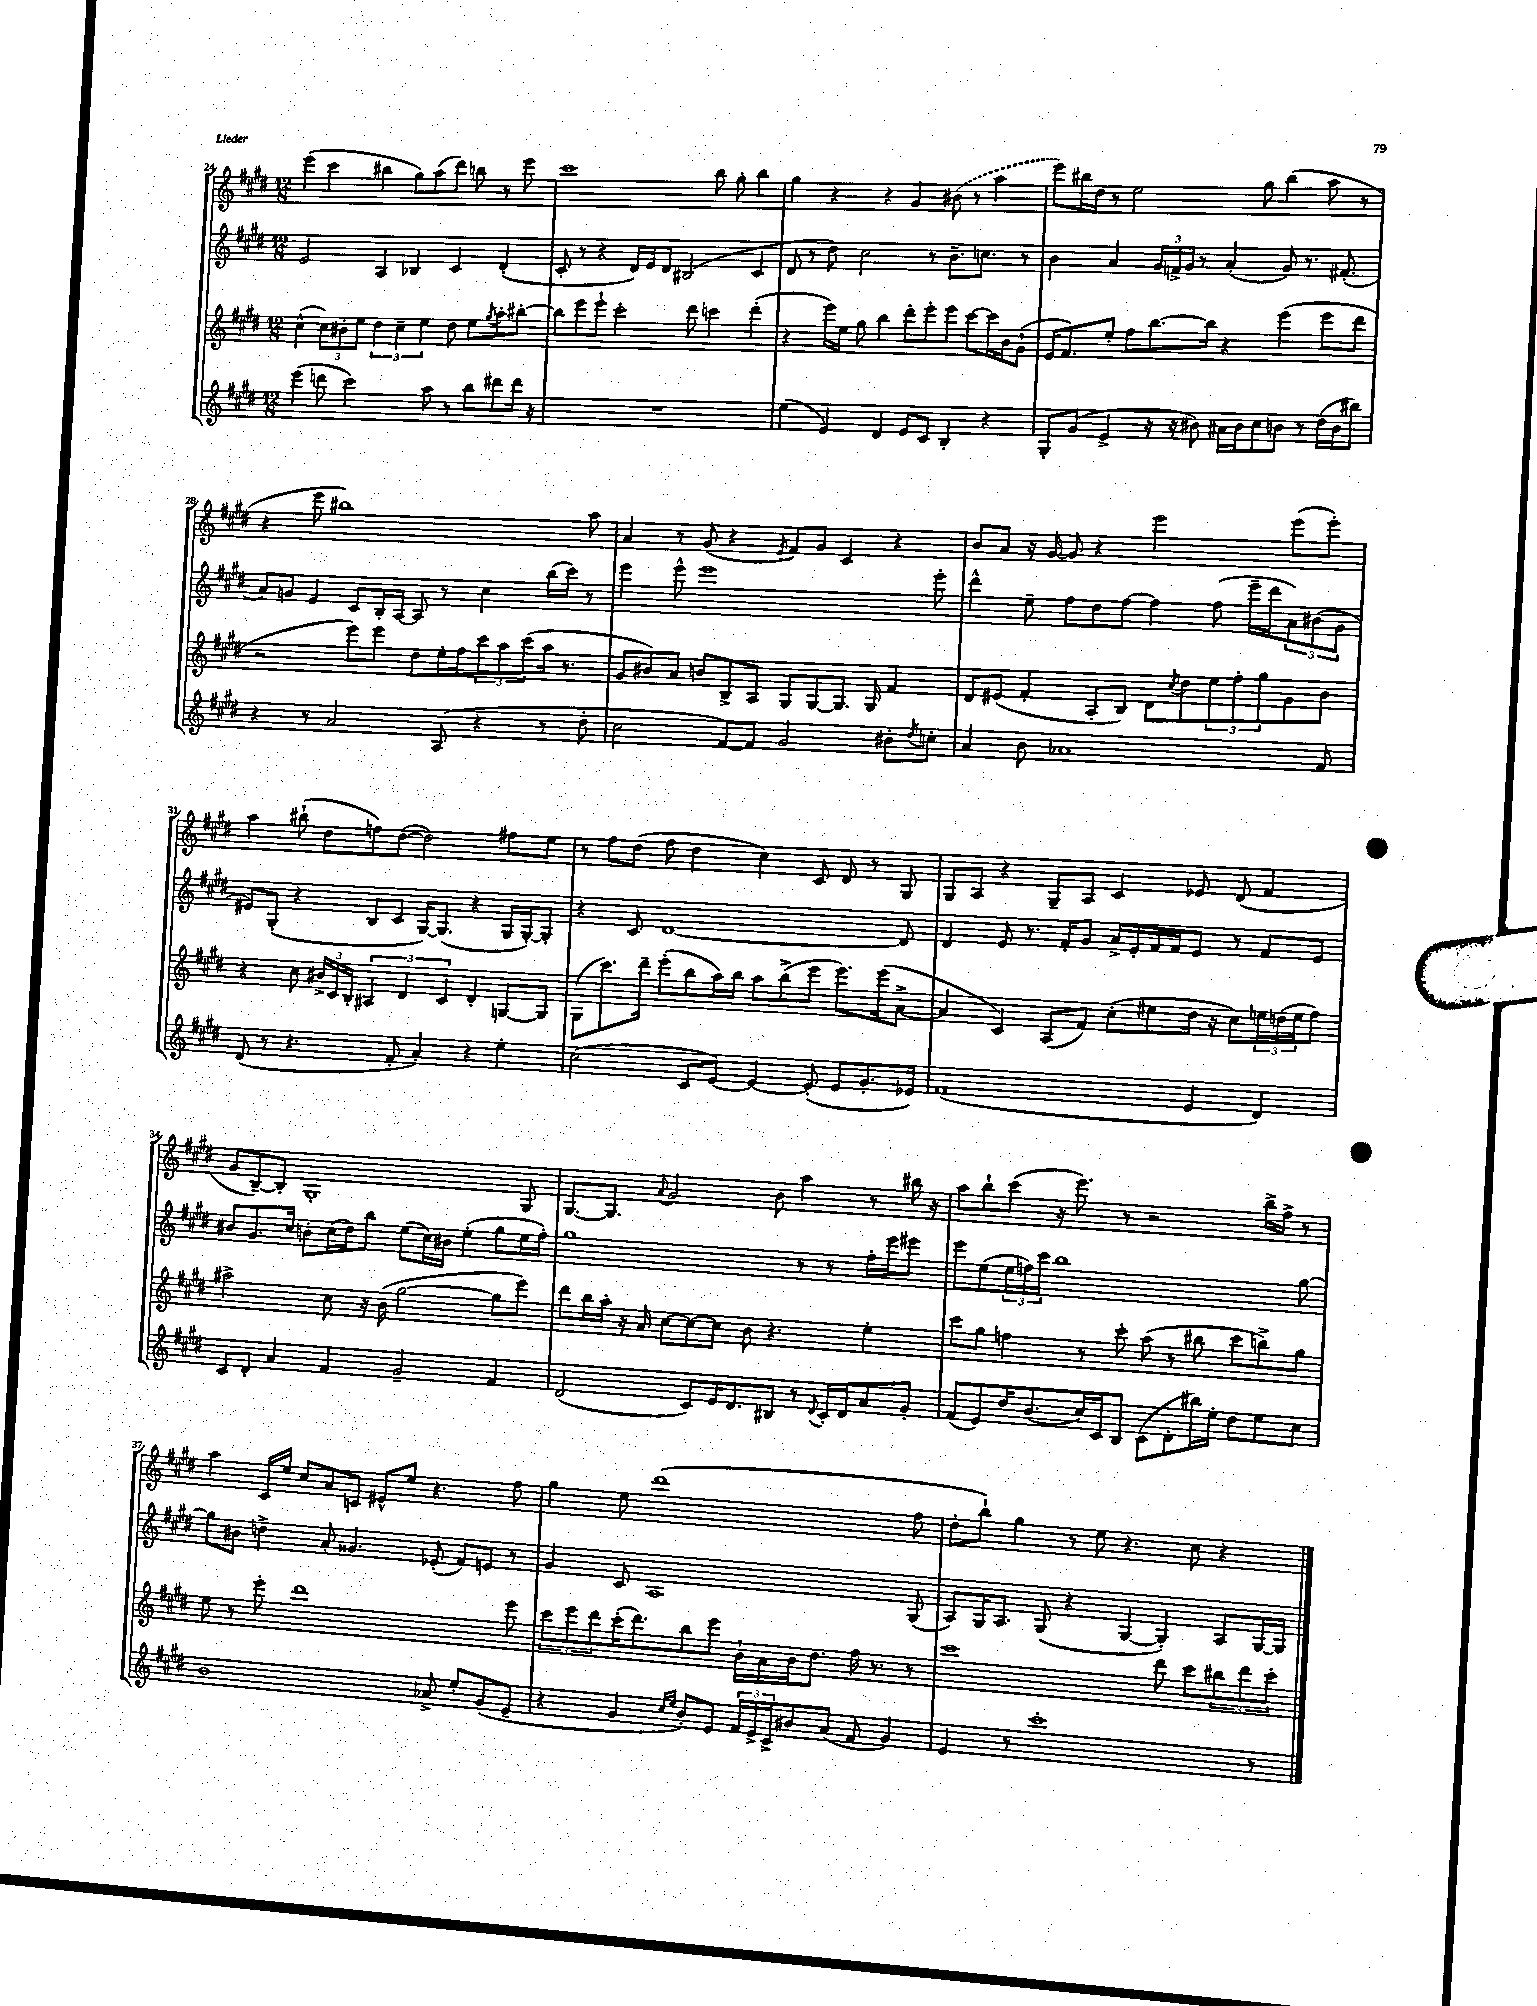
<<
\new StaffGroup <<
\new Staff = "s0" {
    \clef treble \key e \major \numericTimeSignature \time 12/8
    e'''4( cis'''4 bis''4 gis''8) a''8( dis'''8) b''8 r8 e'''8 |
    cis'''1 b''8 gis''8-. b''4 |
    gis''4 r4 r4 gis'4 \once \slurDashed bis'8( r8 a''4 |
    e'''8) bis''16 dis''16 r8 e''2 gis''8 bis''4( a''8 r8 |
    r4 e'''8 bis''1) a''8 |
    a'4 r8 gis'8( r4 \acciaccatura { e'8 } fis'8) gis'8 cis'4 r4 |
    b'8 a'8 r16 gis'16~ gis'8 r4 e'''2 e'''8( e'''8-.) |
    a''4 bis''8-!( dis''8 f''8) dis''8~( dis''2) fis''8 e''8 |
    r8 fis''8 dis''8( fis''8 dis''4 cis''4) cis'8 dis'8 r8 gis8 |
    gis8 a8 r4 gis8-- a8 cis'4 ees'8 dis'8( fis'4 |
    gis'8 b8~--) b8-. gis1-. gis8 |
    gis8.~ gis8. \appoggiatura { a'8 } gis'2 b'8 a''4 r8 bis''16 r16 |
    a''8 b''8-! cis'''8( r16 e'''8.) r8 r2 b''16-> fis''16-> r8 |
    a''4 cis'16 e''16 cis''8 a'8 c'8 eis'8-^ e''8 r4. fis''8 |
    gis''4 e''8 dis'''1( fis''8 |
    dis''8-. b''8-!) gis''4 r8 e''8 r4. cis''8 r4 \bar "|." |
}
\new Staff = "s1" {
    \clef treble \key e \major \numericTimeSignature \time 12/8
    e'2 a4 bes4 cis'4 dis'4-.( |
    cis'8-. r8 r4 dis'16) e'16 dis'8 bis2( cis'4 |
    dis'8 r8 dis''8) cis''2 r8 b'8.-- c''8. r8 |
    b'4 a'4 \tuplet 3/2 { gis'16 f'16-> gis'16 } r8 a'4-.( gis'8) r8. fis'8.-.( |
    a'8) g'8 e'4 cis'8 b16-. a16~ a8 r8 cis''4 b''16( cis'''16) r8 |
    e'''4 e'''8-^ e'''1 e'''8-. |
    dis'''4-^ e''8-- fis''8 dis''8 fis''8~ fis''4 fis''8( e'''16-- dis'''16 \tuplet 3/2 { a'8) bis'8( gis'8 } |
    eis'8) gis8-.( r4 b8 cis'8 gis16~) gis8.( r4 gis16 gis16~-.) gis8-. |
    r4 cis'8 dis'1~ dis'8 |
    dis'4 e'8 r8. fis'16-. gis'8 a'16-> e'16-. fis'16 fis'16 e'8 r8 fis'8 e'8 |
    bis'8 gis'8. cis''16 b'8-. cis''16( dis''16) b''8 e''8( cis''16) bis'16 e''4-.( gis''8 e''16 fis''16-.) |
    gis''1 r8 r8 fis''16-. e'''16 eis'''8 |
    e'''8 e''8( \tuplet 3/2 { e''16 f''16) cis'''16 } b''1 gis''8~ |
    gis''8 bis'8 d''4-> a'8-. gisis'4. ees'8-.( fis'8) e'8 r8 |
    gis'4 cis'8 a1 gis8( |
    a8) gis16 a8. gis8( r4 gis4~ gis4-.) a8 gis16~ gis16 \bar "|." |
}
\new Staff = "s2" {
    \clef treble \key e \major \numericTimeSignature \time 12/8
    cis''4-^( \tuplet 3/2 { cis''8) bis'8-. e''8 } \tuplet 3/2 { dis''4 cis''4-- e''4 } dis''8 e''8 \acciaccatura { gis''8 } a''8-. bis''8~-. |
    bis''8 e'''8 e'''8-! cis'''2-. dis'''8 c'''4 dis'''4-.( |
    r4 e'''16) e''16 gis''8 b''4 dis'''8-. e'''8-. e'''8 cis'''8~ cis'''16 b'16 gis'8-!( |
    e'16 fis'8.) e''8-. fis''8 b''8.~ b''16 r4 e'''4( e'''8 dis'''8 |
    r2 e'''8) e'''8 dis''8 e''16-. fis''16 \tuplet 3/2 { cis'''8 a''8 cis'''8( } a''16 r8. |
    gis'8 bis'8) a'8 b'8 b8-> a8 gis8 gis8~ gis8. gis16 fis'4 |
    dis'8 eis'8( fis'4-. a8-. b8) dis'8 \acciaccatura { cis''8 } dis''8 \tuplet 3/2 { e''8 fis''8-. gis''8 } gis'8 b'8 |
    r4 cis''8 \tuplet 3/2 { bis'16-> cis'16 b16-. } \tuplet 3/2 { ais4 dis'4 cis'4 } dis'4-. g8~ g8 |
    gis8( cis'''8.) dis'''16-- e'''8-.( b''8 a''16) b''16 a''8 b''8->( e'''8 e'''8.) e'''16( a'8~-> |
    a'4 cis'4) a8( fis'8) cis''8-.( eis''8 dis''16 r16 cis''8) \tuplet 3/2 { e''16 d''16( e''16 } fis''8) |
    ais''2-> cis''8 r16 b'16( gis''2~ gis''8 e'''8) |
    dis'''8 b''16 a''16-. r16 a'16 cis''8~ cis''8~ cis''8 b'8 r4. e''4-. |
    cis'''8 gis''8 f''4 r8 cis'''8-. a''8( r8 bis''8 cis'''8 b''8->) gis''8 |
    e''8 r8 e'''8-. dis'''1 e'''8 |
    \tuplet 3/2 { cis'''8 e'''8 dis'''8 } cis'''16-.( dis'''8.) b''8 e'''8 b'16-! a'16 b'16 dis''8. fis''16 r8. r8 |
    cis'''1 dis'''8 cis'''8 \tuplet 3/2 { bis''8 dis'''8 cis'''8-. } \bar "|." |
}
\new Staff = "s3" {
    \clef treble \key e \major \numericTimeSignature \time 12/8
    e'''4( d'''8 cis'''2) a''8 r8 b''8 dis'''8 dis'''16 r16 |
    R1. |
    e''4( e'4) dis'4 e'8 cis'8 b4-. r4 |
    gis8-. gis'8( e'4-> r16 r16 bis'8) ais'16 bis'16 cis''8 b'8 r8 dis''16( b'16 bis''8) |
    r4 r8 a'2 a8( r4 r8 dis''8-. |
    cis''2 fis'8~) fis'8 gis'2 bis'8-. \acciaccatura { dis''8 } c''8-. |
    a'4 b'8 aes'1 fis'8 |
    dis'8( r8 r4. fis'8-. a'4-.) r4 e''4-. |
    cis''2( cis'8 e'8~) e'4~ e'8-.( e'8 gis'8.-. ees'16) |
    fis'1( e'4 dis'4) |
    cis'8 dis'8-. a'4 fis'4 gis'2-- fis'4 |
    dis'2( cis'8) e'16 dis'8. bis8 r8 \appoggiatura { dis'8 } cis'16-. dis'16 a'8 gis'8-. |
    fis'8( e'8) dis''16 b'8.( cis''16) cis'16 b8 cis'8( dis'8-. bis''16) e''16-. dis''8 e''8 cis''8 |
    b'1 aes'8-> e''8-. gis'8( e'8-- |
    r4 gis'4 \grace { cis''16 e''16 } b'8-.) e'8 \tuplet 3/2 { fis'16 e'16-> cis'16-> } bis'8 a'8( fis'8 gis'4) |
    e'4 r8 cis'''1-. r8 \bar "|." |
}
>>
>>
\layout { \context { \Score currentBarNumber = #24 } }
